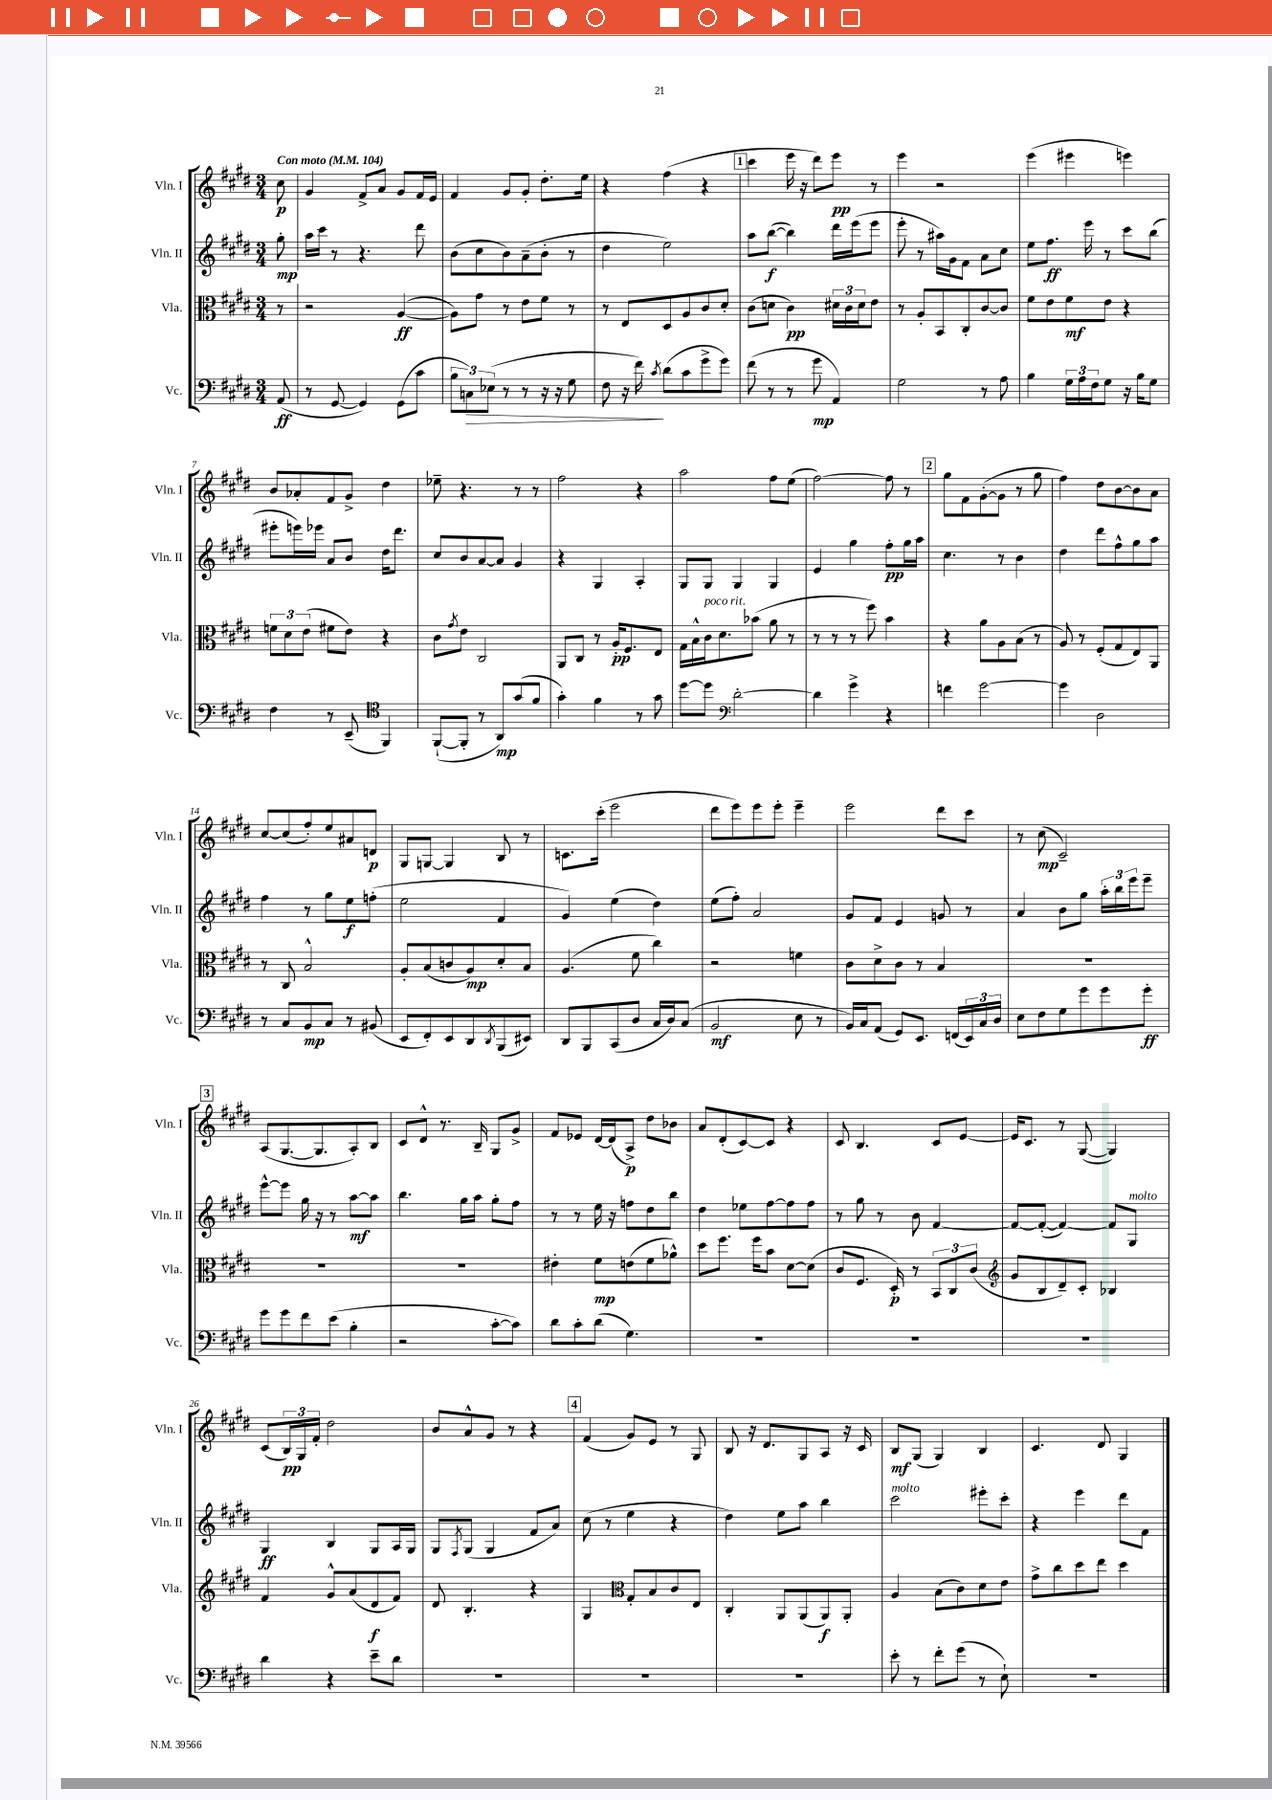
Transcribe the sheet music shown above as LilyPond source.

<<
\new StaffGroup <<
\new Staff = "s0" \with { instrumentName = "Vln. I" shortInstrumentName = "Vln. I" } {
    \clef treble \key e \major \numericTimeSignature \time 3/4 \partial 8 \tempo "Con moto" 4 = 104
    cis''8\p |
    gis'4 fis'8-> a'8 gis'8 fis'16 e'16 |
    fis'4 gis'8 gis'8-. dis''8.-. e''16 |
    r4 fis''4( r4 |
    \mark \markup { \box "1" } cis'''4 e'''16 r16 dis'''8) e'''8\pp r8 |
    e'''4 r2 |
    e'''4( eis'''4 e'''4) |
    b'8 aes'8-. fis'8 gis'8-> dis''4 |
    ees''8-- r4. r8 r8 |
    fis''2 r4 |
    a''2 fis''8 e''8( |
    fis''2~) fis''8 r8 |
    \mark \markup { \box "2" } gis''8 fis'8 gis'8~-.( gis'8 r8 gis''8 |
    fis''4) dis''8 b'8~ b'8 a'8 |
    cis''8~ cis''8( fis''8-.) e''8 ais'8 d'8\p |
    gis8 g8~ g4 b8 r8 |
    c'8. cis'''16-.( e'''2 |
    dis'''8 e'''8) e'''8 e'''8-. e'''4-- |
    e'''2 dis'''8 cis'''8 |
    r8 cis''8\mp( cis'2--) |
    \mark \markup { \box "3" } a8( gis8.~ gis8. a8-.) b8 |
    cis'8 dis'8-^ r8. b16-- gis8 gis'8-> |
    fis'8 ees'8 dis'16~ dis'16( a8->\p) dis''8 bes'8 |
    a'8 dis'8-.( cis'8~) cis'8 r4 |
    cis'8 b4. cis'8 e'8~ |
    e'16 cis'8. r8 gis8~( gis4) |
    cis'8( \tuplet 3/2 { b16\pp) gis16 fis'16-. } dis''2 |
    b'8 a'8-^ gis'8 r8 r4 |
    \mark \markup { \box "4" } fis'4( gis'8) e'8 r8 gis8 |
    b8 r16 dis'8. gis8 a8 r16 cis'16 |
    b8\mf gis8( gis4) b4 |
    cis'4. dis'8 gis4 \bar "|." |
}
\new Staff = "s1" \with { instrumentName = "Vln. II" shortInstrumentName = "Vln. II" } {
    \clef treble \key e \major \numericTimeSignature \time 3/4 \partial 8
    gis''8-.\mp |
    a''16 cis'''16 r8 r4. dis'''8 |
    b'8( cis''8 b'8) a'8--( b'8-. r8 |
    dis''4 e''2) |
    \mark \markup { \box "1" } a''8 b''8~\f( b''4) dis'''16 e'''16( e'''8 |
    e'''8-. r8 ais''16) gis'16 fis'8 a'8 cis''8 |
    e''8 fis''8.\ff e'''16 r8 cis'''8 b''8( |
    eis'''8-. e'''16) ees'''16 a'8 b'8 dis''16 dis'''8. |
    cis''8 b'8 a'8~ a'8 gis'4 |
    r4 gis4 a4-. |
    gis8 gis8 gis4 gis4 |
    e'4 gis''4 fis''8-.\pp gis''16 a''16 |
    \mark \markup { \box "2" } cis''4. r8 b'4 |
    dis''4 dis'''8 fis''8-^ gis''8 a''8 |
    fis''4 r8 gis''8 e''8\f f''8-.( |
    e''2 fis'4 |
    gis'4) e''4( dis''4) |
    e''8( fis''8-.) a'2 |
    gis'8 fis'8 e'4 g'8 r8 |
    a'4 b'8 gis''8 \tuplet 3/2 { a''16-. b''16 e'''16 } e'''8-- |
    \mark \markup { \box "3" } e'''8~-^ e'''8 gis''16 r16 r8 a''8~\mf a''8 |
    b''4. gis''16 a''16 gis''8-. fis''8 |
    r8 r8 e''16 r16 f''8 dis''8 b''8 |
    dis''4 ees''8 fis''8~ fis''8 fis''8 |
    r8 gis''8 r8 b'8 fis'4~ |
    fis'8~ fis'8~-.( fis'4~) fis'8 gis8^\markup { \italic "molto" } |
    gis4\ff b4 gis8 a16 gis16 |
    gis8 \acciaccatura { fis8 } gis8( gis4 fis'8 a'8) |
    \mark \markup { \box "4" } cis''8( r8 e''4 r4 |
    dis''4) e''8 a''8 b''4 |
    cis'''2^\markup { \italic "molto" } eis'''8-. cis'''8-. |
    r4 e'''4 dis'''8 fis'8 \bar "|." |
}
\new Staff = "s2" \with { instrumentName = "Vla." shortInstrumentName = "Vla." } {
    \clef alto \key e \major \numericTimeSignature \time 3/4 \partial 8
    r8 |
    r2 a4~\ff( |
    a8) gis'8 r8 e'8 fis'8 r8 |
    r8 e8 dis8 a8 cis'8 dis'8-. |
    \mark \markup { \box "1" } cis'8( d'8 cis'4\pp) \tuplet 3/2 { dis'16 cis'16 dis'16 } e'8 |
    r8 a8-. b,8 cis8-. cis'8~ cis'8 |
    fis'8 e'8 fis'8\mf e'8 r4 |
    \tuplet 3/2 { f'8 dis'8 e'8( } fis'8 e'8) r4 |
    cis'8 \acciaccatura { gis'8 } e'8 cis2 |
    a,8 cis8 r8 a16-.\pp fis8. e8 |
    gis16 b16-^ cis'16^\markup { \italic "poco rit." } dis'8. bes'8( a'8 r8 |
    r8 r8 r8 fis''8) b'4 |
    \mark \markup { \box "2" } r4 a'8 a8 b8( r8 |
    a8) r8 fis8-.( gis8 e8) a,8 |
    r8 cis8 b2-^ |
    a8-. b8( c'8 a8\mp) dis'8-. b8 |
    a4.( fis'8 cis''4) |
    r2 f'4 |
    cis'8 dis'8-> cis'8 r8 b4 |
    R2. |
    \mark \markup { \box "3" } R2. |
    R2. |
    eis'4-. fis'8\mp e'8( fis'8 aes'8-^) |
    dis''8 fis''8. fis''16 b'8 dis'8~ dis'8( |
    cis'8 fis8. dis16-.\p) r8 \tuplet 3/2 { b,8 cis8 cis'8( } |
    \clef treble gis'8 b8 dis'8--) cis'8-. bes4 |
    fis'4 gis'8-^ a'8( dis'8\f fis'8) |
    dis'8 b4.-. r4 |
    \mark \markup { \box "4" } gis4 \clef alto gis8-. b8 cis'8 e8 |
    cis4-. a,8 a,8( a,8\f) a,8-. |
    a4 b8( cis'8) dis'8 e'8 |
    gis'8-> cis''8 dis''8 e''8 dis''4 \bar "|." |
}
\new Staff = "s3" \with { instrumentName = "Vc." shortInstrumentName = "Vc." } {
    \clef bass \key e \major \numericTimeSignature \time 3/4 \partial 8
    a,8\ff( |
    r8 gis,8~ gis,4) gis,8( cis'8 |
    \tuplet 3/2 { b8 c8\>) ees8( } r8 r8 r16 r16 gis8 |
    fis8 r16 fis'16\!) \acciaccatura { cis'8 } dis'8( cis'8 gis'8-> gis'8) |
    \mark \markup { \box "1" } fis'8( r8 r8 gis'8\mp a,4) |
    gis2 r8 a8 |
    b4 \tuplet 3/2 { gis16 a16 fis16 } gis8 r16 b16 gis8 |
    fis4 r8 e,8--( \clef tenor fis,4) |
    fis,8~-!( fis,8-. r8 a,8\mp) gis'8( fis'8 |
    gis'4-.) fis'4 r8 gis'8 |
    dis''8~ dis''8 \clef bass dis'2~-. |
    dis'4 gis'4-> r4 |
    \mark \markup { \box "2" } f'4 gis'2~ |
    gis'4 dis2 |
    r8 cis8 b,8\mp cis8 r8 bis,8( |
    e,8 fis,8-.) e,8 dis,8 \acciaccatura { dis,8 } b,,8( eis,8) |
    dis,8 b,,8 cis,8( dis8 cis16 dis16) cis8( |
    b,2\mf e8 r8 |
    b,16) cis16 a,8( gis,8) e,8. f,16( \tuplet 3/2 { e,16) cis16 dis16 } |
    e8 fis8 gis8 gis'8 gis'8 gis'8-.\ff |
    \mark \markup { \box "3" } gis'8 gis'8 fis'8 e'8( b4-. |
    r2 cis'8~-. cis'8) |
    dis'8 cis'8-. dis'8( gis4.) |
    R2. |
    R2. |
    R2. |
    dis'4 r4 e'8-- dis'8 |
    R2. |
    \mark \markup { \box "4" } R2. |
    R2. |
    e'8-. r8 fis'8-. gis'8( r8 e8-!) |
    R2. \bar "|." |
}
>>
>>
